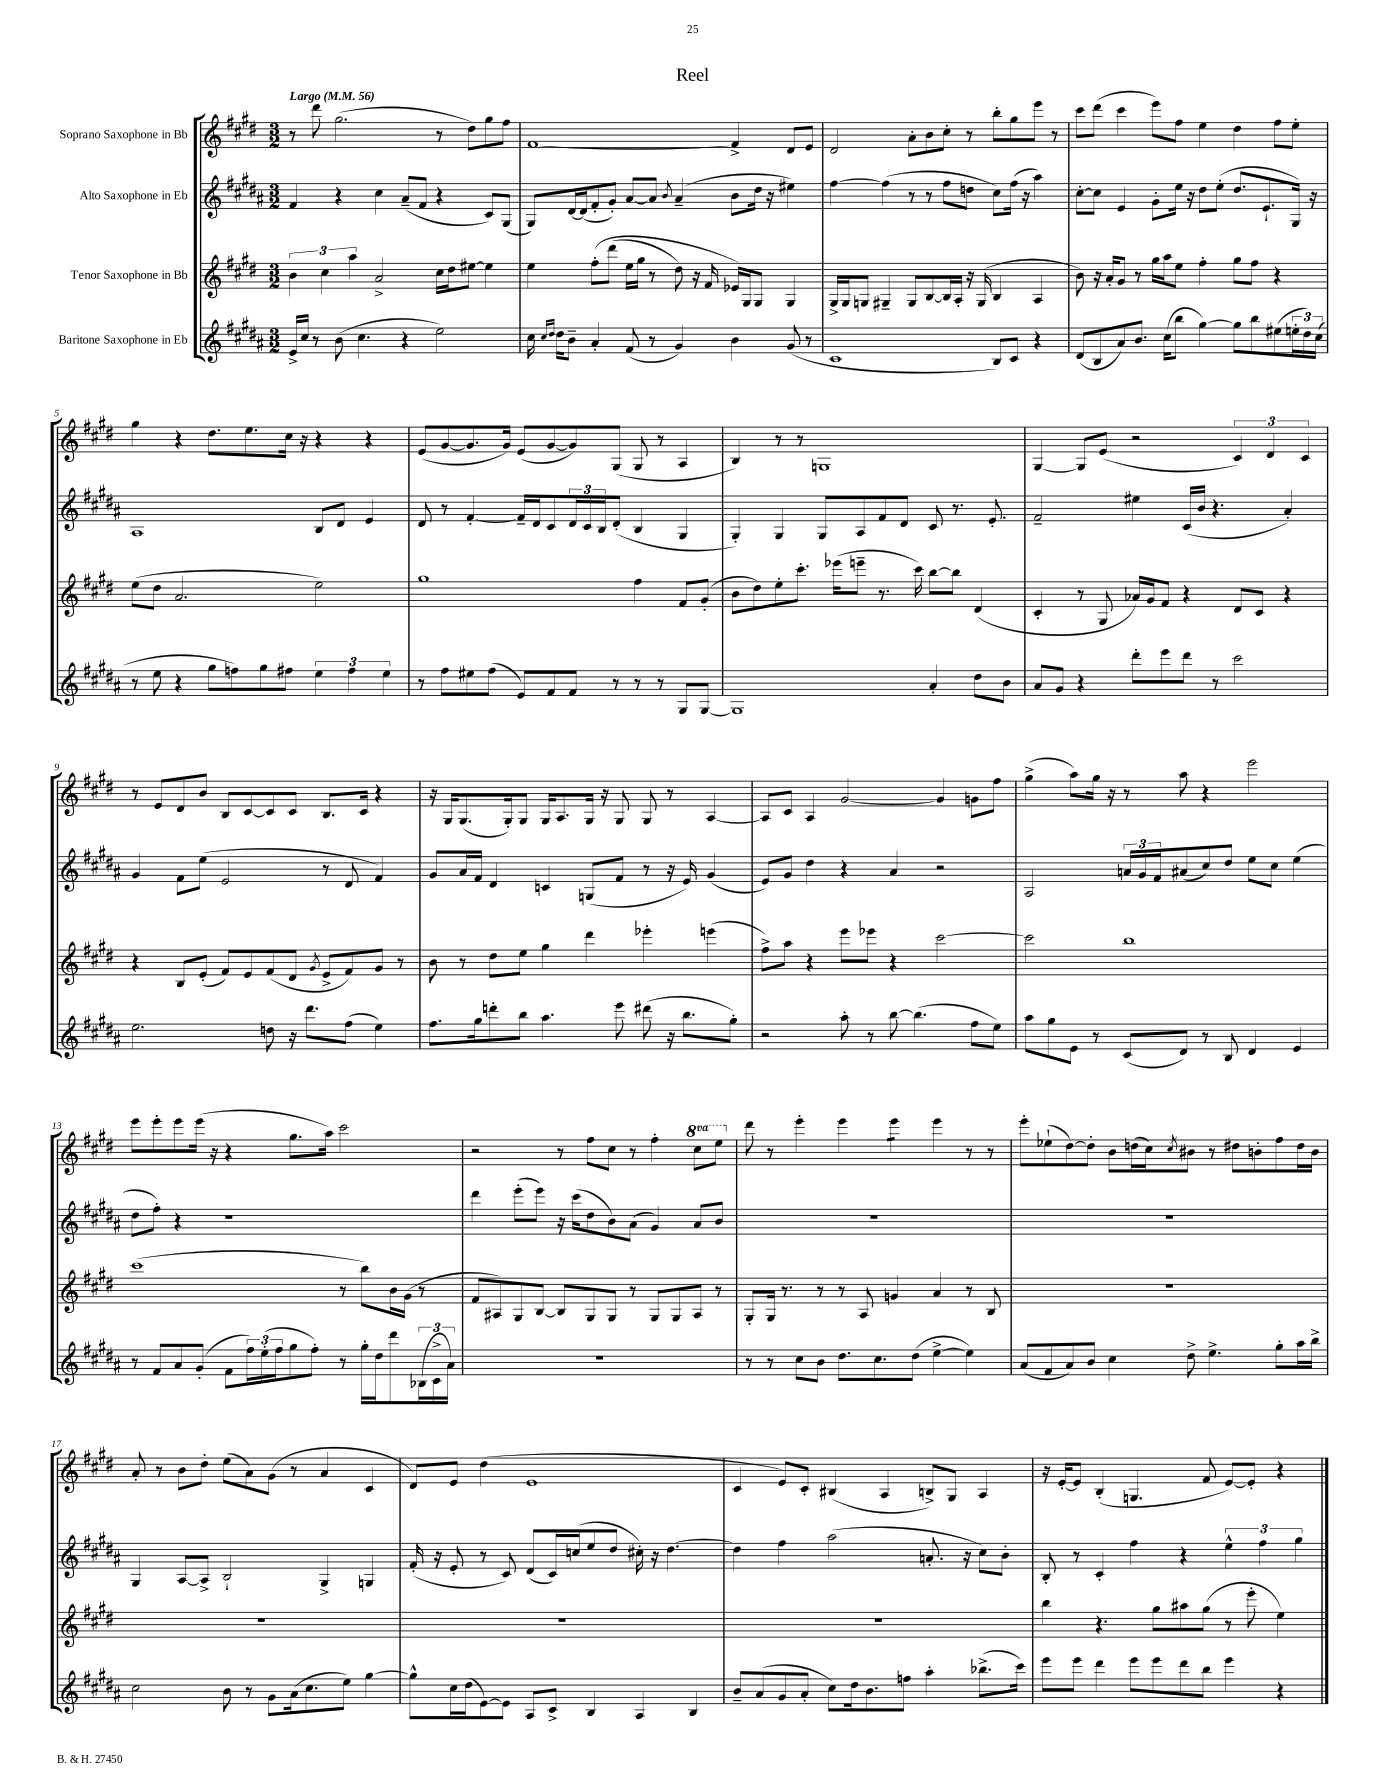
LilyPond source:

\header { title = "Reel" }
<<
\new StaffGroup <<
\new Staff = "s0" \with { instrumentName = "Soprano Saxophone in Bb" } {
    \clef treble \key e \major \numericTimeSignature \time 3/2 \set Staff.ottavationMarkups = #ottavation-simple-ordinals \tempo "Largo" 4 = 56
    r8 dis'''8 gis''2.( r8 dis''8) gis''8 fis''8 |
    fis'1~ fis'4-> dis'8 e'8 |
    dis'2 a'8-. b'8 cis''8-. r8 b''8-. gis''8 e'''8 r8 |
    cis'''8 dis'''8( cis'''4 e'''8) fis''8 e''4 dis''4 fis''8 e''8-. |
    gis''4 r4 dis''8. e''8. cis''16 r16 r4 r4 |
    e'8( gis'8~ gis'8. gis'16) e'8( gis'8~ gis'8) gis8( gis8 r8 a4 |
    b4) r8 r8 g1 |
    gis4~ gis8 e'8( r2 \tuplet 3/2 { cis'4) dis'4 cis'4 } |
    r8 e'8 dis'8 b'8 b8 cis'8~ cis'8 cis'8 b8. cis'16 r4 |
    r16 gis16 gis8.( gis16-.) gis8 gis16 a8. gis16 r16 gis8 gis8 r8 a4~ |
    a8 cis'8 a4 gis'2~ gis'4 g'8 fis''8 |
    gis''4->( a''8) gis''16 r16 r8 a''8 r4 e'''2 |
    e'''8 e'''8-. e'''8 e'''16( r16 r4 gis''8. a''16) cis'''2 |
    r2 r8 fis''8 cis''8 r8 fis''4-. \ottava #1 cis'''8 e'''8 \ottava #0 |
    dis'''8 r8 e'''4-. e'''4 e'''4:8 e'''4 r8 r8 |
    e'''8-. ees''8-!( dis''8~) dis''8-. b'8 d''16( cis''16) \acciaccatura { cis''8 } bis'8 r8 dis''8 b'8-. fis''8 dis''16 b'16 |
    a'8-. r8 b'8 dis''8-. e''8( a'8) gis'8( r8 a'4 cis'4 |
    dis'8) e'8 dis''4( e'1 |
    cis'4 e'8) cis'8-. bis4( a4 b8->) gis8 a4 |
    r16 e'16~-. e'8 b4-.( g4. fis'8 e'8~) e'8-. r4 \bar "|." |
}
\new Staff = "s1" \with { instrumentName = "Alto Saxophone in Eb" } {
    \clef treble \key b \major \numericTimeSignature \time 3/2
    fis'4 r4 cis''4 ais'8--( fis'8 r4 cis'8) gis8( |
    gis8) dis'16~ dis'16( fis'8-. gis'8-.) ais'8~ ais'8 \acciaccatura { b'8 } ais'4--( b'8 dis''16 r16 eis''4) |
    fis''4~ fis''4( r8 r8 fis''8 d''8 cis''8) fis''16( r16 ais''4) |
    cis''8~-. cis''8 e'4 gis'8-. e''16 r16 dis''8 e''8-.( dis''8. e'8.-! gis16) r16 |
    ais1 b8 dis'8 e'4 |
    dis'8 r8 fis'4~-. fis'16-- dis'16 cis'8 \tuplet 3/2 { dis'16 cis'16 b16 } dis'8-.( b4 gis4 |
    gis4-.) gis4 gis8 ais8 fis'8 dis'8 cis'8 r8. e'8.-. |
    fis'2-- eis''4 cis'16( b'16 r4. ais'4-.) |
    gis'4 fis'8 e''8( e'2 r8 dis'8 fis'4) |
    gis'8 ais'16 fis'16 dis'4 c'4 g8( fis'8 r8 r16 e'16) gis'4( |
    e'8) gis'8 dis''4 r4 ais'4 r2 |
    ais2 \tuplet 3/2 { a'16 gis'16 fis'16 } ais'8( cis''8) dis''8 e''8 cis''8 e''4( |
    dis''8 fis''8-.) r4 r1 |
    dis'''4 e'''8-.( e'''8) r16 cis'''16( dis''8 b'8) ais'8( gis'4) ais'8 b'8 |
    R1. |
    R1. |
    gis4 ais8~ ais8-> b2-! gis4-> g4 |
    fis'16-.( r16 e'8-. r8 cis'8) dis'8( cis'16) c''16( e''8 dis''8 cis''16-.) r16 dis''4.~ |
    dis''4 fis''4 ais''2( a'8.-. r16 cis''8) b'8-. |
    b8-. r8 cis'4-. fis''4 r4 \tuplet 3/2 { e''4-^ fis''4 gis''4 } \bar "|." |
}
\new Staff = "s2" \with { instrumentName = "Tenor Saxophone in Bb" } {
    \clef treble \key e \major \numericTimeSignature \time 3/2
    \tuplet 3/2 { b'4 cis''4 a''4 } a'2-> cis''16 dis''16 eis''8~ eis''4 |
    e''4 fis''8-.\( dis'''8( e''16 gis''16 r8 dis''8) r16 fis'16 ees'16\) gis16 gis8 gis4 |
    gis16-> gis16 g8 gis4-- gis8 b8~ b16 a16-. r16 gis16( b4 a4 |
    b'8) r16 a'16-. gis'8 r8 gis''16 a''16 e''8 fis''4-. gis''8 fis''8 r4 |
    e''8( dis''8 a'2. e''2) |
    gis''1 fis''4 fis'8 gis'8-.( |
    b'8 dis''8) e''8-. cis'''8.-. ees'''16( e'''8-- r8. cis'''16) b''8~ b''8 dis'4( |
    cis'4-. r8 gis8 aes'16) gis'16 fis'8 r4 dis'8 cis'8 r4 |
    r4 b8 e'8-.( fis'8) e'8 fis'8( dis'8 \acciaccatura { gis'8 } e'8-> fis'8) gis'8 r8 |
    b'8 r8 dis''8 e''8 gis''4 dis'''4 ees'''4-. e'''4( |
    fis''8->) a''8 r4 e'''8 ees'''8 r4 cis'''2~ |
    cis'''2 b''1 |
    cis'''1( r8 b''8) b'16 gis'16( r8 |
    fis'8 ais8) gis8 b8~ b8 gis8 gis8 r8 gis8 gis8 ais8 r8 |
    gis8-. gis16 r8. r8 r8 a8 g'4 a'4 r8 b8 |
    R1. |
    R1. |
    R1. |
    R1. |
    b''4 r4. gis''8 ais''8 gis''8( r8 e'''8-. e''4) \bar "|." |
}
\new Staff = "s3" \with { instrumentName = "Baritone Saxophone in Eb" } {
    \clef treble \key b \major \numericTimeSignature \time 3/2
    e'16-> cis''16 r8 b'8( cis''4. r4 e''2) |
    cis''16 \grace { cis''16 dis''16 } dis''16 b'8-- ais'4-. fis'8( r8 gis'4) b'4 gis'8( r8 |
    cis'1 b8) cis'8 r4 |
    dis'8( b8 ais'8) b'8. cis''16( b''8 gis''4~) gis''8 b''8 eis''8( \tuplet 3/2 { e''16-. dis''16) cis''16( } |
    r8 e''8 r4 gis''8 f''8) gis''8 fis''8 \tuplet 3/2 { e''4 fis''4 e''4 } |
    r8 fis''8 eis''8 fis''8( e'8) fis'8 fis'8 r8 r8 r8 gis8 gis8~ |
    gis1 ais'4-. dis''8 b'8 |
    ais'8 gis'8 r4 dis'''8-. e'''8 dis'''8 r8 cis'''2 |
    e''2. d''8 r16 dis'''8. fis''8( e''4) |
    fis''8. gis''16 d'''8-. b''8 ais''4. e'''8 dis'''8( r16 b''8. gis''8-.) |
    r2 ais''8-. r8 b''8~ b''4.( fis''8 e''8) |
    ais''8 gis''8 e'8 r8 cis'8( dis'8) r8 b8 dis'4 e'4 |
    r8 fis'8 ais'8 gis'8-.( fis'8 \tuplet 3/2 { fis''16) e''16-.( fis''16 } gis''8 fis''8-.) r8 gis''16-. dis''16 dis'''8 \tuplet 3/2 { bes16( cis'16-> ais'16) } |
    R1. |
    r8 r8 cis''8 b'8 dis''8. cis''8. dis''8( e''4~-> e''4) |
    ais'8( fis'8 ais'8) b'8 cis''4 dis''8-> e''4.-> gis''8-. ais''16 b''16-> |
    cis''2 b'8 r8 gis'8 ais'16( cis''8. e''8) gis''4~ |
    gis''8-^ cis''16 dis''16( e'8~) e'8 ais8 cis'8-> b4 ais4 b4 |
    b'8-- ais'8( gis'8 ais'8-. cis''8) dis''16 b'8. f''8 ais''4-. bes''8.->( cis'''16) |
    e'''8 e'''8 dis'''4 e'''8 e'''8 dis'''8 b''8 e'''4 r4 \bar "|." |
}
>>
>>
